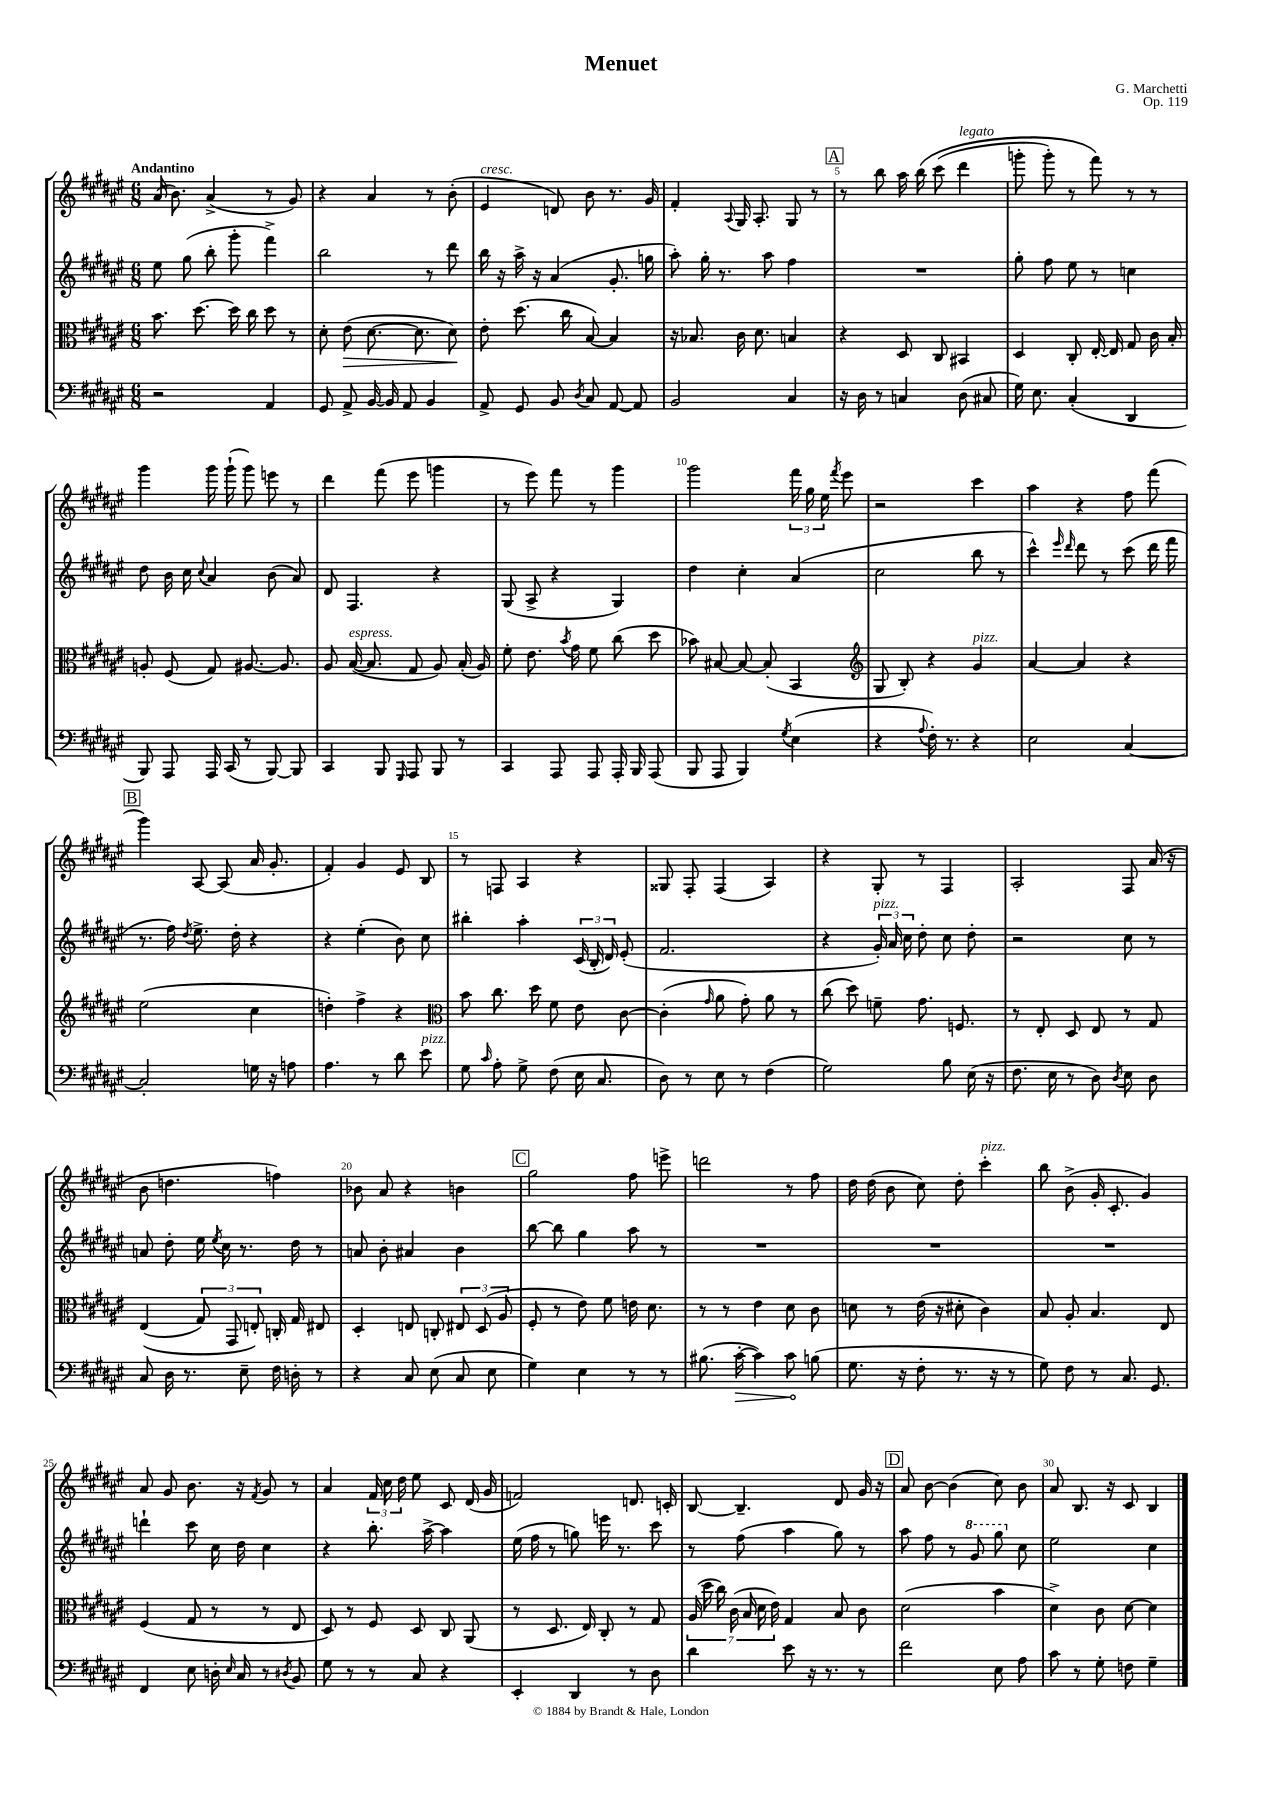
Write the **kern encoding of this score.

**kern	**dynam	**kern	**dynam	**kern	**kern
*part4	*part4	*part3	*part3	*part2	*part1
*staff4	*staff4	*staff3	*staff3	*staff2	*staff1
*clefF4	*	*clefC3	*	*clefG2	*clefG2
*k[f#c#g#d#a#e#]	*	*k[f#c#g#d#a#e#]	*	*k[f#c#g#d#a#e#]	*k[f#c#g#d#a#e#]
*M6/8	*	*M6/8	*	*M6/8	*M6/8
=1	=1	=1	=1	=1	=1
!	!	!	!	!	!LO:TX:a:B:t=Andantino
2r	.	8.b\	.	8ee#\	(16a#/
.	.	.	.	.	8.b\)
.	.	.	.	(8gg#\	.
.	.	[8.dd#\	.	.	.
.	.	.	.	8bb'\	(4a#^/
.	.	16dd#\]	.	8ggg#'\	.
.	.	16cc#\	.	.	.
4AA#/	.	8dd#\	.	4fff#^\)	8r
.	.	8r	.	.	8g#/)
=2	=2	=2	=2	=2	=2
8GG#/	.	8d#'\	.	2bb\	4r
!	!	!	!LO:HP:b	!	!
8AA#^/	.	(8e#\	>	.	.
[16BB/	.	[8.d#\	.	.	4a#/
16BB/]	.	.	.	.	.
8AA#/	.	.	.	.	.
.	.	8.d#\]	.	.	.
4BB/	.	.	.	8r	8r
.	.	8d#\)	.	8ddd#\	(8b'\
.	.	.	]	.	.
=3	=3	=3	=3	=3	=3
!	!	!	!	!	!LO:TX:a:i:t=cresc.
8AA#^/	.	8e#'\	.	16bb\	4e#/
.	.	.	.	16r	.
8GG#/	.	(8.dd#\	.	16aa#^\	.
.	.	.	.	16r	.
8BB/	.	.	.	(4a#/	8dn/)
.	.	16cc#\	.	.	.
8qD#/	.	.	.	.	.
8C#/	.	[8B/)	.	.	8b\
[8AA#/	.	4B/]	.	8.g#'/	8.r
8AA#/]	.	.	.	.	.
.	.	.	.	16ggn\	16g#/
=4	=4	=4	=4	=4	=4
2BB/	.	16r	.	8aa#'\)	4f#'/
.	.	8.B-X/	.	.	.
.	.	.	.	16gg#'\	.
.	.	.	.	8.r	.
.	.	.	.	.	8qqA#/
.	.	16c#\	.	.	16G#/
.	.	8.d#\	.	.	8.A#'/
.	.	.	.	8aa#\	.
4C#/	.	4Bn/	.	4ff#\	8G#/
.	.	.	.	.	8r
!!LO:REH:place=s1:t=A
=5	=5	=5	=5	=5	=5
16r	.	4r	.	2.r	8r
16D#\	.	.	.	.	.
8r	.	.	.	.	8bb\
4Cn/	.	8D#/	.	.	16aa#\
.	.	.	.	.	(16bb\
.	.	8C#/	.	.	(8ccc#\
!	!	!	!	!	!LO:TX:a:i:t=legato
(8D#\	.	4BB#X/	.	.	4ddd#\
8C#X/	.	.	.	.	.
=6	=6	=6	=6	=6	=6
16G#\)	.	4D#/	.	8gg#'\	8gggn'\
8.E#\	.	.	.	.	.
.	.	.	.	8ff#\	8ggg'\)
(4C#'/	.	8C#'/	.	8ee#\	8r
.	.	[16E#'/	.	8r	8fff#\)
.	.	16E#/]	.	.	.
4DD#/	.	8G#/	.	4ccn\	8r
.	.	16c#\	.	.	8r
.	.	16B'/	.	.	.
!!LO:LB:g=z
=7	=7	=7	=7	=7	=7
8BBB/)	.	8An'/	.	8dd#\	4ggg#\
8AAA#/	.	(8F#/	.	16b\	.
.	.	.	.	16cc#\	.
.	.	.	.	8qqcc#/	.
16AAA#/	.	8G#/)	.	4a#/	16ggg#\
(16CC#/	.	.	.	.	(16ggg#`\
8r	.	[8.A#X/	.	.	8ggg#\)
[8BBB/)	.	.	.	(8b\	8eeen\
.	.	8.A#/]	.	.	.
8BBB/]	.	.	.	8a#/)	8r
=8	=8	=8	=8	=8	=8
4CC#/	.	8A#/	.	8d#/	4ddd#\
!	!	!LO:TX:a:i:t=espress.	!	!	!
.	.	([16B/	.	4.F#/	.
.	.	8.B/]	.	.	.
8BBB/	.	.	.	.	(8fff#\
16qqGGG#/	.	.	.	.	.
8AAA#/	.	8G#/	.	.	8eee#\
8BBB/	.	8A#/)	.	4r	4gggn\
8r	.	(16B'/	.	.	.
.	.	16A#/)	.	.	.
=9	=9	=9	=9	=9	=9
4CC#/	.	8f#'\	.	(8G#/	8r
.	.	8.e#\	.	8A#^/	8eee#\)
8AAA#/	.	.	.	4r	8fff#\
.	.	8qb/	.	.	.
.	.	16g#\	.	.	.
8AAA#/	.	8f#\	.	.	8r
16AAA#'/	.	(8cc#\	.	4G#/)	4ggg#\
16BBB/	.	.	.	.	.
(8AAA#/	.	8dd#\	.	.	.
=10	=10	=10	=10	=10	=10
8BBB/	.	8b-X\)	.	4dd#\	2ggg#\
8AAA#/	.	[8B#X/	.	.	.
4BBB/)	.	8B#/_	.	4cc#'\	.
.	.	(8B#'/]	.	.	.
8qG#/	.	.	.	.	.
(4E#\	.	4BB/	.	(4a#/	24fff#\
.	.	.	.	.	24gg#\
.	.	.	.	.	24ee#\
.	.	.	.	.	8qfff#/
.	.	.	.	.	8eee#\
=11	=11	=11	=11	=11	=11
*	*	*clefG2	*	*	*
4r	.	8G#/	.	2cc#\	2r
.	.	8B'/)	.	.	.
8qqA#/	.	.	.	.	.
16F#'\)	.	4r	.	.	.
8.r	.	.	.	.	.
!	!	!LO:TX:a:i:t=pizz.	!	!	!
4r	.	4g#/	.	8bb\	4ccc#\
.	.	.	.	8r	.
=12	=12	=12	=12	=12	=12
2E#\	.	[4a#/	.	4ccc#^^\)	4aa#\
.	.	.	.	16qqeee#/	.
.	.	.	.	16qqddd#/	.
.	.	4a#/]	.	8ddd#\	4r
.	.	.	.	8r	.
[4C#/	.	4r	.	(8ccc#\	8ff#\
.	.	.	.	16ddd#\	(8fff#\
.	.	.	.	16fff#\	.
!!LO:LB:g=z
!!LO:REH:place=s1:t=B
=13	=13	=13	=13	=13	=13
2C#'/]	.	(2ee#\	.	8.r	4ggg#\)
.	.	.	.	16ff#\)	.
.	.	.	.	8qdd#/	.
.	.	.	.	8.ee#^\	[8A#/
.	.	.	.	.	(8A#/]
.	.	.	.	16dd#'\	.
16Gn\	.	4cc#\	.	4r	16a#/
16r	.	.	.	.	8.g#'/
8An\	.	.	.	.	.
=14	=14	=14	=14	=14	=14
4.A#\	.	4ddn'\)	.	4r	4f#'/)
.	.	4ff#^\	.	(4ee#'\	4g#/
8r	.	.	.	.	.
8d#\	.	4r	.	8b\)	8e#/
!LO:TX:a:i:t=pizz.	!	!	!	!	!
8e#\	.	.	.	8cc#\	8B/
=15	=15	=15	=15	=15	=15
*	*	*clefC3	*	*	*
8G#\	.	8b\	.	4bb#X'\	8r
16qqc#/	.	.	.	.	.
8A#'\	.	8.cc#\	.	.	8Fn/
8G#^\	.	.	.	4aa#'\	4A#/
.	.	16dd#\	.	.	.
(8F#\	.	8f#\	.	.	.
16E#\	.	8e#\	.	(24c#/	4r
.	.	.	.	24B'/	.
8.C#/	.	.	.	.	.
.	.	.	.	24d#/)	.
.	.	[8c#\	.	(8e#'/	.
=16	=16	=16	=16	=16	=16
8D#\)	.	(4c#'\]	.	2.f#/	8G##X/
8r	.	.	.	.	8F#'/
.	.	16qqg#/	.	.	.
8E#\	.	8a#\	.	.	(4F#/
8r	.	8g#'\)	.	.	.
(4F#\	.	8a#\	.	.	4A#/)
.	.	8r	.	.	.
=17	=17	=17	=17	=17	=17
2G#\)	.	(8cc#\	.	4r	4r
.	.	8dd#\)	.	.	.
!	!	!	!	!LO:TX:a:i:t=pizz.	!
.	.	8fn~\	.	24g#'/)	8G#'/
.	.	.	.	24a#/	.
.	.	.	.	24cc#\	.
.	.	8.g#\	.	8dd#'\	8r
8B\	.	.	.	8cc#\	4F#/
.	.	8.Fn/	.	.	.
(16E#\	.	.	.	8dd#'\	.
16r	.	.	.	.	.
=18	=18	=18	=18	=18	=18
8.F#\	.	8r	.	2r	2A#'/
.	.	8E#'/	.	.	.
16E#\	.	.	.	.	.
8r	.	8D#/	.	.	.
8D#\)	.	8E#/	.	.	.
8qD#/	.	.	.	.	.
8E#\	.	8r	.	8cc#\	8F#/
8D#\	.	8G#/	.	8r	(16a#/
.	.	.	.	.	16r
!!LO:LB:g=z
=19	=19	=19	=19	=19	=19
8C#/	.	((4E#/	.	8an/	8b\
16D#\	.	.	.	8dd#'\	4.ddn\
8.r	.	.	.	.	.
.	.	12G#/)	.	16ee#\	.
.	.	.	.	8qee#/	.
.	.	.	.	16cc#\	.
.	.	12GG#/	.	.	.
8E#~\	.	.	.	8.r	.
.	.	12En'/)	.	.	.
16F#\	.	16Cn'/	.	.	4ffn\)
16Dn'\	.	16G#/	.	16dd#\	.
8r	.	8E#X/	.	8r	.
=20	=20	=20	=20	=20	=20
4r	.	4D#'/	.	8an/	8b-X\
.	.	.	.	8b'\	8a#/
8C#/	.	8En/	.	4a#X/	4r
(8E#\	.	8Cn'/	.	.	.
8C#/	.	12E#X/	.	4b\	4bn\
.	.	(12D#/	.	.	.
8E#\	.	.	.	.	.
.	.	12A#/	.	.	.
!!LO:REH:place=s1:t=C
=21	=21	=21	=21	=21	=21
4G#\)	.	8F#'/	.	[8bb\	2gg#\
.	.	8r	.	8bb\]	.
4E#\	.	8e#\)	.	4gg#\	.
.	.	8f#\	.	.	.
8r	.	16en\	.	8aa#\	8ff#\
.	.	8.d#\	.	.	.
8r	.	.	.	8r	8eeen^\
=22	=22	=22	=22	=22	=22
(8.B#X\	.	8r	.	2.r	2dddn\
.	.	8r	.	.	.
!	!LO:HP:b	!	!	!	!
[16c#'\	>	.	.	.	.
4c#\])	.	4e#\	.	.	.
8c#\	.	8d#\	.	.	8r
(8Bn\	]	8c#\	.	.	8ff#\
=23	=23	=23	=23	=23	=23
8.G#\	.	8dn\	.	2.r	16dd#\
.	.	.	.	.	(16dd#\
.	.	8r	.	.	8b\
16r	.	.	.	.	.
8F#'\	.	(16e#\	.	.	8cc#\)
.	.	16r	.	.	.
8.r	.	8d#X'\	.	.	8dd#'\
!	!	!	!	!	!LO:TX:a:i:t=pizz.
.	.	4c#\)	.	.	4ccc#'\
16r	.	.	.	.	.
8r	.	.	.	.	.
=24	=24	=24	=24	=24	=24
8G#\)	.	8B/	.	2.r	8bb\
8F#\	.	8A#'/	.	.	(8b^\
8r	.	4.B/	.	.	16g#'/
.	.	.	.	.	8.c#'/
8.C#/	.	.	.	.	.
.	.	.	.	.	4g#/)
8.GG#/	.	.	.	.	.
.	.	8E#/	.	.	.
!!LO:LB:g=z
=25	=25	=25	=25	=25	=25
4FF#/	.	(4F#/	.	4dddn`\	8a#/
.	.	.	.	.	8g#/
8E#\	.	8G#/	.	8ccc#\	8.b\
16Dn'\	.	8r	.	16cc#\	.
16qqE#/	.	.	.	.	.
16C#/	.	.	.	16dd#\	16r
.	.	.	.	.	8qf#/
8r	.	8r	.	4cc#\	8g#/
8qD#X/	.	.	.	.	.
8BB/	.	8E#/	.	.	8r
=26	=26	=26	=26	=26	=26
8G#\	.	8D#/)	.	4r	4a#/
8r	.	8r	.	.	.
8r	.	8F#/	.	8.bb'\	24f#/
.	.	.	.	.	24cc#\
.	.	.	.	.	24dd#\
8C#/	.	8D#/	.	.	8ee#\
.	.	.	.	[16aa#^\	.
4r	.	8C#/	.	4aa#\]	8c#/
.	.	(8AA#/	.	.	(16d#/
.	.	.	.	.	16g#/
=27	=27	=27	=27	=27	=27
4EE#'/	.	8r	.	(16ee#\	2fn/)
.	.	.	.	16ff#\	.
.	.	8.D#/	.	8r	.
4DD#/	.	.	.	8ggn\)	.
.	.	16E#/)	.	.	.
.	.	8C#'/	.	16eeen\	.
.	.	.	.	8.r	.
8r	.	8r	.	.	8.dn/
8D#\	.	8G#/	.	8ccc#\	.
.	.	.	.	.	16cn'/
=28	=28	=28	=28	=28	=28
4d#\	.	(28A#/	.	8r	[8B/
.	.	28dd#\	.	.	.
.	.	28cc#\)	.	.	.
.	.	(28c#\	.	.	.
.	.	.	.	(8ff#\	4.B~/]
.	.	28B/	.	.	.
.	.	28d#\	.	.	.
.	.	28e#\)	.	.	.
8e#\	.	4G#/	.	4aa#\	.
16r	.	.	.	.	.
8.r	.	.	.	.	.
.	.	8B/	.	8gg#\)	8d#/
8r	.	8c#\	.	8r	16g#/
.	.	.	.	.	16r
!!LO:REH:place=s1:t=D
=29	=29	=29	=29	=29	=29
2f#\	.	(2d#\	.	8aa#\	8a#/
.	.	.	.	8ff#\	[8b\
.	.	.	.	8r	(4b\]
*	*	*	*	*8va	*
.	.	.	.	8gg#/	.
8E#\	.	4b\	.	8ggg#\	8cc#\)
*	*	*	*	*X8va	*
8A#\	.	.	.	8cc#\	8b\
=30	=30	=30	=30	=30	=30
8c#\	.	4d#^\)	.	2ee#\	8a#/
8r	.	.	.	.	8.B/
8G#'\	.	8c#\	.	.	.
.	.	.	.	.	16r
8Fn\	.	[8d#\	.	.	8c#/
4G#~\	.	4d#\]	.	4cc#\	4B/
==	==	==	==	==	==
*-	*-	*-	*-	*-	*-
